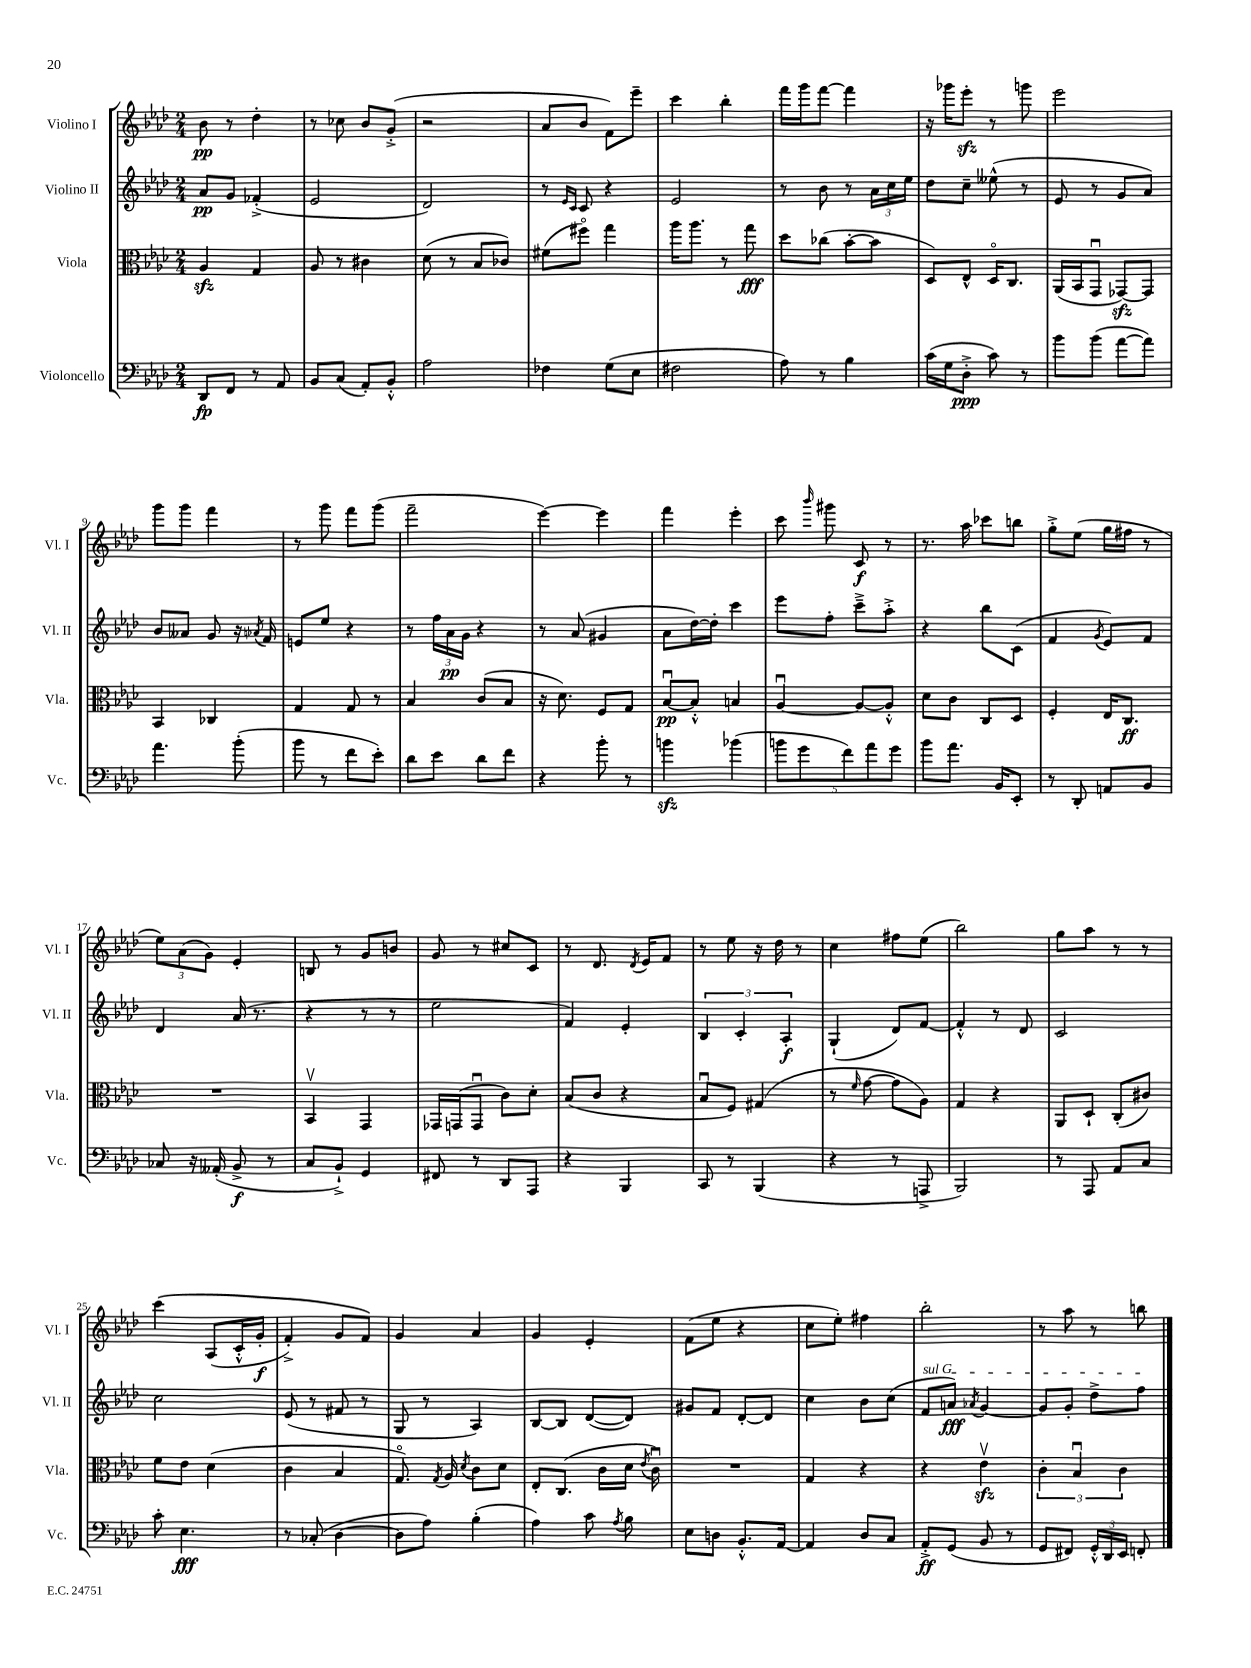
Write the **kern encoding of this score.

**kern	**dynam	**kern	**dynam	**kern	**dynam	**kern	**dynam
*part4	*part4	*part3	*part3	*part2	*part2	*part1	*part1
*staff4	*staff4	*staff3	*staff3	*staff2	*staff2	*staff1	*staff1
*I"Violoncello	*	*I"Viola	*	*I"Violino II	*	*I"Violino I	*
*I'Vc.	*	*I'Vla.	*	*I'Vl. II	*	*I'Vl. I	*
*clefF4	*	*clefC3	*	*clefG2	*	*clefG2	*
*k[b-e-a-d-]	*	*k[b-e-a-d-]	*	*k[b-e-a-d-]	*	*k[b-e-a-d-]	*
*M2/4	*	*M2/4	*	*M2/4	*	*M2/4	*
=1	=1	=1	=1	=1	=1	=1	=1
8DD-/L	fp	4A-zz/	.	8a-/L	pp	8b-\	pp
8FF/J	.	.	.	8g/J	.	8r	.
8r	.	4G/	.	(4f-X'^/	.	4dd-'\	.
8AA-/	.	.	.	.	.	.	.
=2	=2	=2	=2	=2	=2	=2	=2
8BB-/L	.	8A-/	.	2e-/	.	8r	.
(8C/J	.	8r	.	.	.	8cc-X\	.
8AA-'/L)	.	4c#X\	.	.	.	8b-/L	.
8BB-'^^/J	.	.	.	.	.	(8g'^/J	.
=3	=3	=3	=3	=3	=3	=3	=3
2A-\	.	(8d-\	.	2d-/)	.	2r	.
.	.	8r	.	.	.	.	.
.	.	8B-/L	.	.	.	.	.
.	.	8c-X/J)	.	.	.	.	.
=4	=4	=4	=4	=4	=4	=4	=4
4F-X\	.	(8f#X\L	.	8r	.	8a-/L	.
.	.	.	.	16qqe-/LL	.	.	.
.	.	.	.	16qqc/JJ	.	.	.
.	.	8ff#X\J)	.	8c/	.	8b-/J	.
(8G\L	.	4gg\	.	4r	.	8f\L)	.
8E-\J	.	.	.	.	.	8eee-~\J	.
=5	=5	=5	=5	=5	=5	=5	=5
2F#X\	.	16aa-\KL	.	2e-/	.	4ccc\	.
.	.	8.aa-\J	.	.	.	.	.
.	.	8r	.	.	.	4bb-'\	.
.	.	8gg\	fff	.	.	.	.
=6	=6	=6	=6	=6	=6	=6	=6
8A-\)	.	8dd-\L	.	8r	.	16fff\LL	.
.	.	.	.	.	.	16ggg\J	.
8r	.	(8cc-X\J	.	8b-\	.	[8fff\J	.
4B-\	.	[8b-'\L	.	8r	.	4fff\]	.
.	.	8b-\J]	.	24a-\LL	.	.	.
.	.	.	.	24cc\	.	.	.
.	.	.	.	24ee-\JJ	.	.	.
=7	=7	=7	=7	=7	=7	=7	=7
(16c\LL	.	8D-/L)	.	8dd-\L	.	16r	.
16G\J	.	.	.	.	.	16ggg-X\KL	.
8D-'^\J	ppp	8E-^^/J	.	8cc~\J	.	8eee-zz'\J	.
8c\)	.	16D-/KL	.	(8ee--X^^\	.	8r	.
.	.	8.C/J	.	.	.	.	.
8r	.	.	.	8r	.	8gggn\	.
=8	=8	=8	=8	=8	=8	=8	=8
8b-\L	.	(16AA-/LL	.	8e-/	.	2eee-\	.
.	.	16BB-/J	.	.	.	.	.
(8b-\J	.	8GGu/J	.	8r	.	.	.
[8a-\L	.	[8GG-Xzz/L)	.	8g/L	.	.	.
8a-\J])	.	8GG-/J]	.	8a-/J)	.	.	.
!!LO:LB:g=z
=9	=9	=9	=9	=9	=9	=9	=9
4.a-\	.	4BB-/	.	8b-/L	.	8ggg\L	.
.	.	.	.	8a--X/J	.	8ggg\J	.
.	.	4C-X/	.	8g/	.	4fff\	.
(8b-'\	.	.	.	16r	.	.	.
.	.	.	.	8qa-X/	.	.	.
.	.	.	.	16f/	.	.	.
=10	=10	=10	=10	=10	=10	=10	=10
8b-\	.	4G/	.	8en/L	.	8r	.
8r	.	.	.	8ee-/J	.	8ggg\	.
8f\L	.	8G/	.	4r	.	8fff\L	.
8e-'\J)	.	8r	.	.	.	(8ggg\J	.
=11	=11	=11	=11	=11	=11	=11	=11
8d-\L	.	4B-/	.	8r	.	2fff~\	.
8e-\J	.	.	.	24ff\LL	.	.	.
.	.	.	.	24a-\	pp	.	.
.	.	.	.	24g\JJ	.	.	.
8d-\L	.	(8c/L	.	4r	.	.	.
8f\J	.	8B-/J	.	.	.	.	.
=12	=12	=12	=12	=12	=12	=12	=12
4r	.	16r	.	8r	.	[4eee-\)	.
.	.	8.d-\)	.	.	.	.	.
.	.	.	.	(8a-/	.	.	.
8b-'\	.	8F/L	.	4g#X/	.	4eee-\]	.
8r	.	8G/J	.	.	.	.	.
=13	=13	=13	=13	=13	=13	=13	=13
4bnzz\	.	[8B-u/L	pp	8a-\L	.	4fff\	.
.	.	8B-'^^/J]	.	[16dd-\L)	.	.	.
.	.	.	.	16dd-'\JJ]	.	.	.
(4b-X\	.	4Bn/	.	4ccc\	.	4eee-'\	.
=14	=14	=14	=14	=14	=14	=14	=14
10bn\L	.	[4A-u/	.	8eee-\L	.	8ccc\	.
10g\	.	.	.	.	.	.	.
.	.	.	.	.	.	16qqbbb-/	.
.	.	.	.	8ff'\J	.	8ggg#X\	.
10f\)	.	.	.	.	.	.	.
.	.	8A-/L_	.	8ccc~^\L	.	8c/	f
10a-\	.	.	.	.	.	.	.
.	.	8A-'^^/J]	.	8aa-'^\J	.	8r	.
10g\J	.	.	.	.	.	.	.
=15	=15	=15	=15	=15	=15	=15	=15
8b-\L	.	8d-\L	.	4r	.	8.r	.
8.a-\J	.	8c\J	.	.	.	.	.
.	.	.	.	.	.	16aa-\	.
.	.	8C/L	.	8bb-\L	.	8ccc-X\L	.
16BB-/KL	.	.	.	.	.	.	.
8EE-'/J	.	8D-/J	.	(8c\J	.	8bbn\J	.
=16	=16	=16	=16	=16	=16	=16	=16
8r	.	4F'/	.	4f/	.	8gg'^\L	.
8DD-'/	.	.	.	.	.	(8ee-\J	.
.	.	.	.	8qg/	.	.	.
8AAn/L	.	16E-/KL	.	8e-/L)	.	16gg\LL	.
.	.	8.C/J	ff	.	.	16ff#X\JJ	.
8BB-/J	.	.	.	8f/J	.	8r	.
!!LO:LB:g=z
=17	=17	=17	=17	=17	=17	=17	=17
8C-X/	.	2r	.	4d-/	.	12ee-\L)	.
.	.	.	.	.	.	(12a-\	.
16r	.	.	.	.	.	.	.
.	.	.	.	.	.	12g\J)	.
(16AA--X'/	.	.	.	.	.	.	.
8BB-^/	f	.	.	(16a-/	.	4e-'/	.
.	.	.	.	8.r	.	.	.
8r	.	.	.	.	.	.	.
=18	=18	=18	=18	=18	=18	=18	=18
8C/L	.	4BB-v/	.	4r	.	8Bn/	.
8BB-`^/J)	.	.	.	.	.	8r	.
4GG/	.	4GG/	.	8r	.	8g/L	.
.	.	.	.	8r	.	8bn/J	.
=19	=19	=19	=19	=19	=19	=19	=19
8FF#X/	.	16GG-X/LL	.	2ee-\	.	8g/	.
.	.	(16GGn/J	.	.	.	.	.
8r	.	8GGu/J	.	.	.	8r	.
8DD-/L	.	8c\L)	.	.	.	8cc#X/L	.
8AAA-/J	.	8d-'\J	.	.	.	8c/J	.
=20	=20	=20	=20	=20	=20	=20	=20
4r	.	(8B-/L	.	4f/)	.	8r	.
.	.	8c/J	.	.	.	8.d-/	.
4BBB-/	.	4r	.	4e-'/	.	.	.
.	.	.	.	.	.	8qd-/	.
.	.	.	.	.	.	16e-/KL	.
.	.	.	.	.	.	8f/J	.
=21	=21	=21	=21	=21	=21	=21	=21
8CC/	.	8B-u/L	.	6B-/	.	8r	.
8r	.	8F/J)	.	.	.	8ee-\	.
.	.	.	.	6c'/	.	.	.
(4BBB-/	.	(4G#X/	.	.	.	16r	.
.	.	.	.	.	.	16dd-\	.
.	.	.	.	6A-'/	f	.	.
.	.	.	.	.	.	8r	.
=22	=22	=22	=22	=22	=22	=22	=22
4r	.	8r	.	(4G`/	.	4cc\	.
.	.	16qqf/	.	.	.	.	.
.	.	[8g\	.	.	.	.	.
8r	.	8g\L]	.	8d-/L)	.	8ff#X\L	.
8AAAn^/	.	8A-\J)	.	[8f/J	.	(8ee-\J	.
=23	=23	=23	=23	=23	=23	=23	=23
2BBB-/)	.	4G/	.	4f'^^/]	.	2bb-\)	.
.	.	4r	.	8r	.	.	.
.	.	.	.	8d-/	.	.	.
=24	=24	=24	=24	=24	=24	=24	=24
8r	.	8AA-/L	.	2c/	.	8gg\L	.
8AAA-/	.	8D-`/J	.	.	.	8aa-\J	.
8AA-/L	.	(8C'/L	.	.	.	8r	.
8C/J	.	8c#X/J)	.	.	.	8r	.
!!LO:LB:g=z
=25	=25	=25	=25	=25	=25	=25	=25
8c'\	.	8f\L	.	2cc\	.	(4ccc\	.
4.E-\	fff	8e-\J	.	.	.	.	.
.	.	(4d-\	.	.	.	(8A-/L	.
.	.	.	.	.	.	16c'^^/L	.
.	.	.	.	.	.	16g'/JJ	f
=26	=26	=26	=26	=26	=26	=26	=26
8r	.	4c\	.	(8e-/	.	4f'^/)	.
(8C-X'/	.	.	.	8r	.	.	.
[4D-\	.	4B-/	.	8f#X/	.	8g/L	.
.	.	.	.	8r	.	8f/J)	.
=27	=27	=27	=27	=27	=27	=27	=27
8D-\L]	.	8.G/)	.	8G/	.	4g/	.
8A-\J)	.	.	.	8r	.	.	.
.	.	8qG/	.	.	.	.	.
.	.	16A-/	.	.	.	.	.
.	.	8qd-/	.	.	.	.	.
(4B-'\	.	8c\L	.	4A-/)	.	4a-/	.
.	.	8d-\J	.	.	.	.	.
=28	=28	=28	=28	=28	=28	=28	=28
4A-\)	.	8E-'/L	.	[8B-/L	.	4g/	.
.	.	(8.C/J	.	8B-/J]	.	.	.
8c\	.	.	.	([8d-/L	.	4e-'/	.
.	.	16c\LL	.	.	.	.	.
8qA-/	.	.	.	.	.	.	.
8B-\	.	16d-\JJ	.	8d-/J])	.	.	.
.	.	8qe-/	.	.	.	.	.
.	.	16cu\)	.	.	.	.	.
=29	=29	=29	=29	=29	=29	=29	=29
8E-\L	.	2r	.	8g#X/L	.	(8f\L	.
8Dn\J	.	.	.	8f/J	.	8ee-\J	.
8.BB-'^^/L	.	.	.	[8d-'/L	.	4r	.
.	.	.	.	8d-/J]	.	.	.
[16AA-/Jk	.	.	.	.	.	.	.
=30	=30	=30	=30	=30	=30	=30	=30
4AA-/]	.	4G/	.	4cc\	.	8cc\L	.
.	.	.	.	.	.	8ee-'\J)	.
8D-/L	.	4r	.	8b-\L	.	4ff#X\	.
8C/J	.	.	.	(8cc\J	.	.	.
=31	=31	=31	=31	=31	=31	=31	=31
!	!	!	!	!LO:TX:a:i:t=sul G	!	!	!
8AA-'^/L	ff	4r	.	8f/L	.	2bb-'\	.
(8GG/J	.	.	.	8an/J)	fff	.	.
.	.	.	.	8qa-X/	.	.	.
8BB-/	.	4e-zzv\	.	[4g/	.	.	.
8r	.	.	.	.	.	.	.
=32	=32	=32	=32	=32	=32	=32	=32
8GG/L	.	6c'\	.	8g/L]	.	8r	.
8FF#X/J)	.	.	.	8g'/J	.	8aa-\	.
.	.	6B-u/	.	.	.	.	.
24GG'^^/LL	.	.	.	8dd-^\L	.	8r	.
24DD-/	.	.	.	.	.	.	.
24EE-/JJ	.	6c\	.	.	.	.	.
8FFn'/	.	.	.	8ff\J	.	8bbn\	.
==	==	==	==	==	==	==	==
*-	*-	*-	*-	*-	*-	*-	*-
